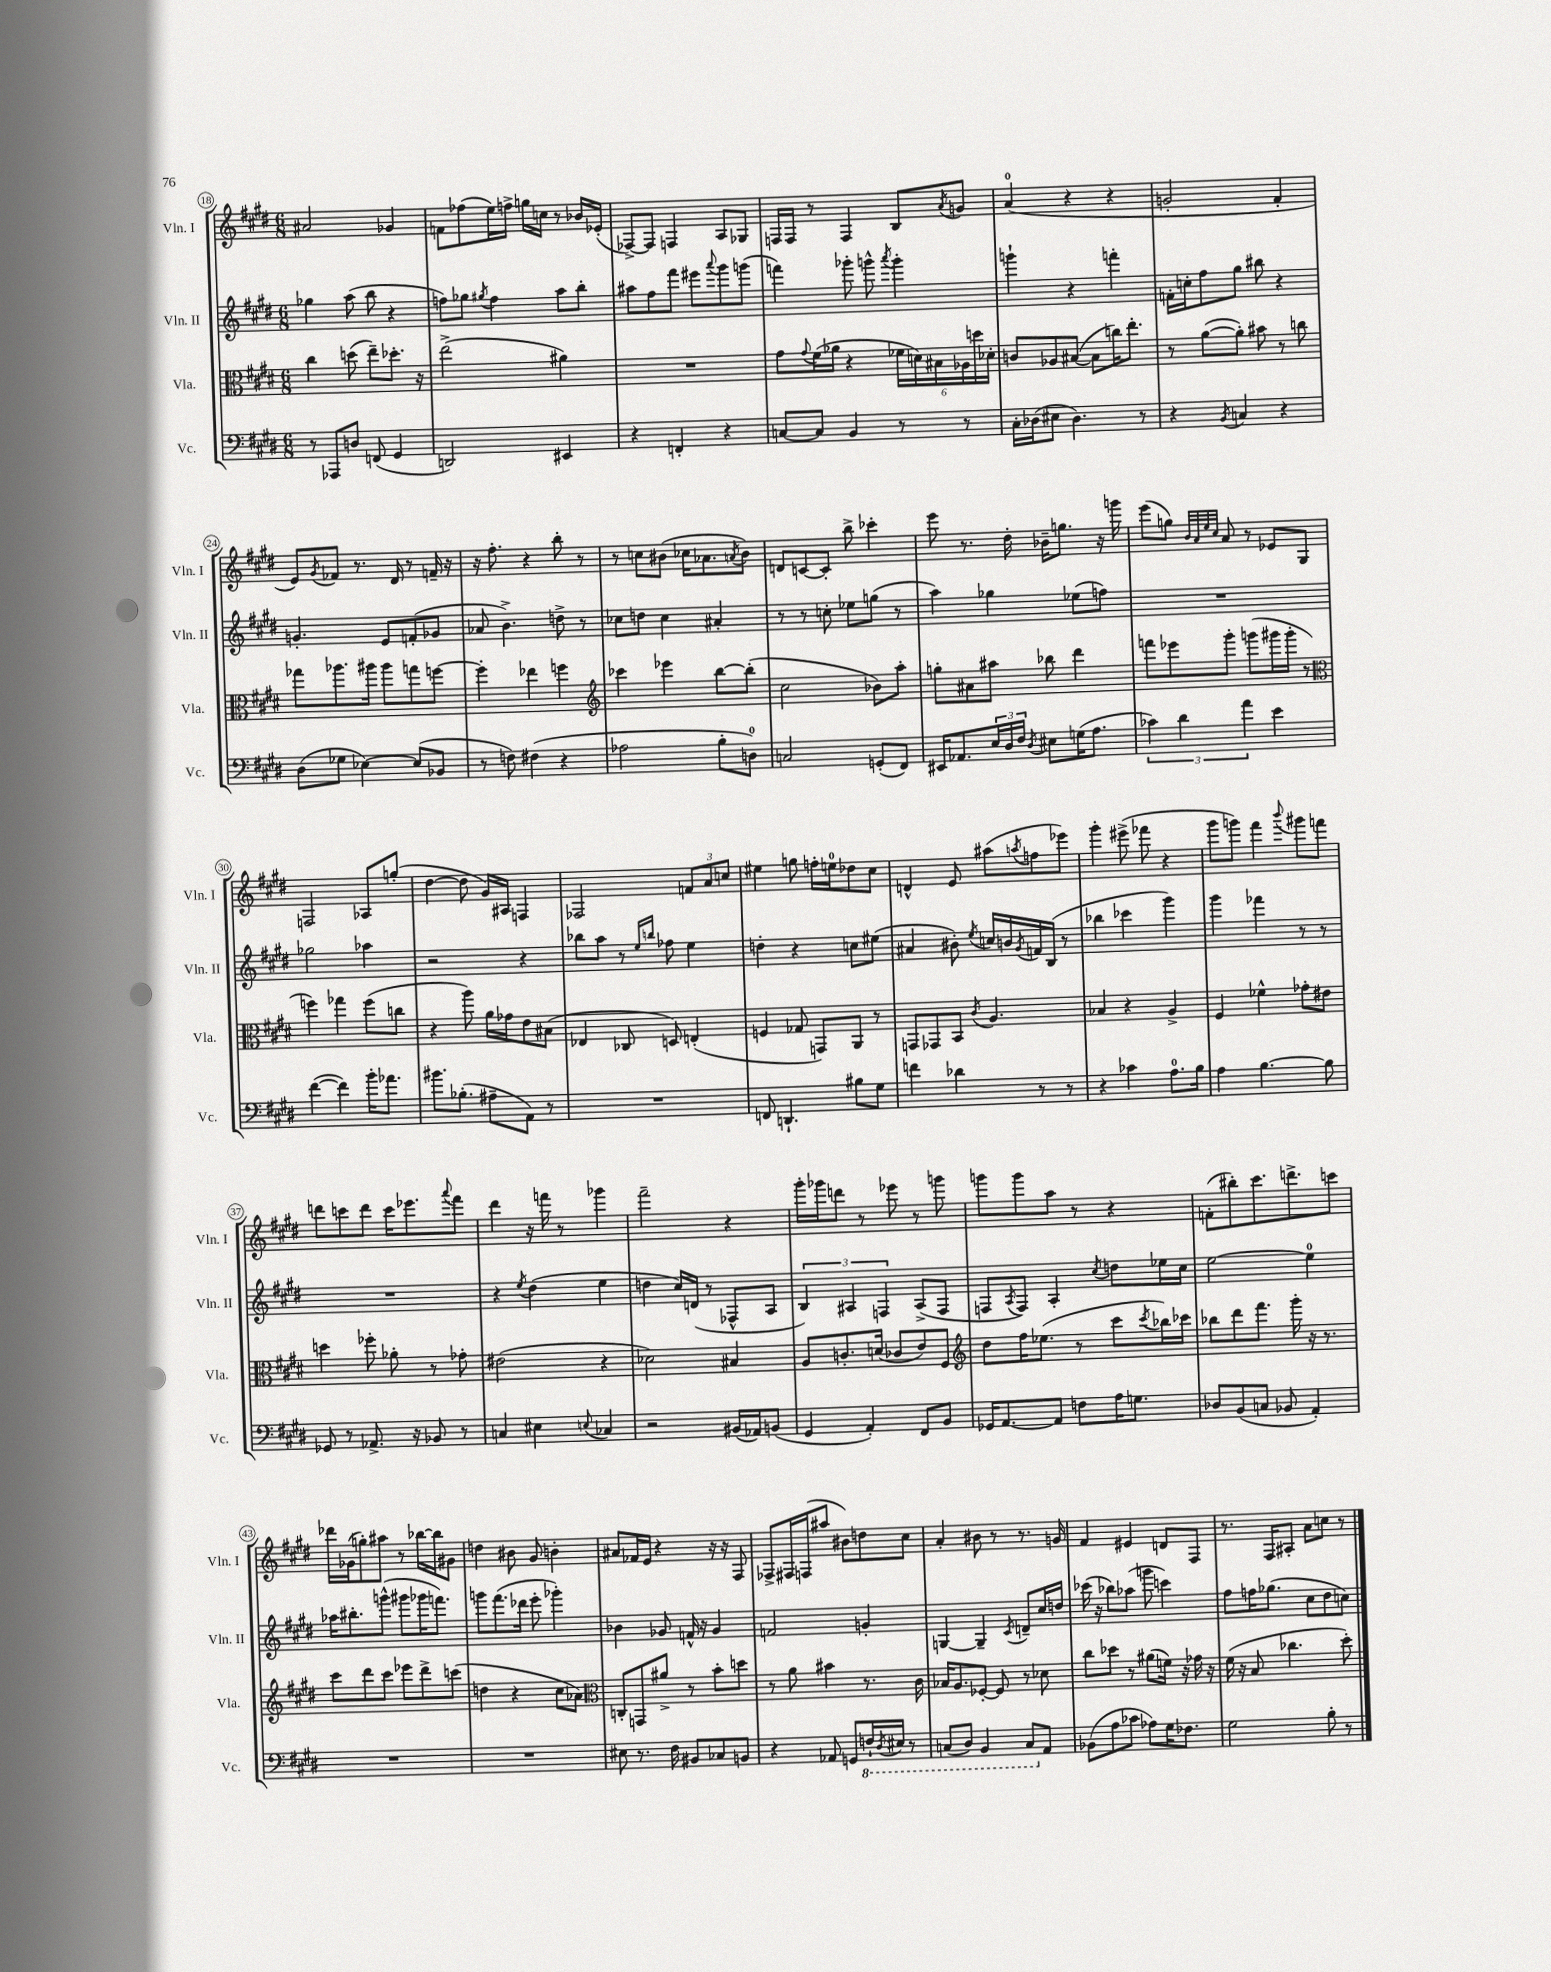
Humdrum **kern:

**kern	**kern	**kern	**kern
*staff4	*staff3	*staff2	*staff1
*clefF4	*clefC3	*clefG2	*clefG2
*k[f#c#g#d#]	*k[f#c#g#d#]	*k[f#c#g#d#]	*k[f#c#g#d#]
*M6/8	*M6/8	*M6/8	*M6/8
8r	4cc#	4gg-	2a#
8AAA-	.	.	.
8D	(8dd	(8aa	.
(8FF	8ee~)	8bb	.
4GG#	8.dd-'	4r	4g-
.	16r	.	.
=	=	=	=
2DD)	(2ee^	8ff)	8f
.	.	8gg-	(8ff-
.	.	8qgg#	.
.	.	4ff	16ee)
.	.	.	16ff^
.	.	.	16gg
.	.	.	16cc
4EE#	4a#)	8aa	8r
.	.	8bb'	16b-
.	.	.	(16e-'
=	=	=	=
4r	2.r	8aa#	[8F-^)
.	.	8ff#	8F-]
4FF'	.	8fff#	4F
.	.	8eee#	.
.	.	8qqaaa	.
4r	.	8ggg#	8A
.	.	(8ggg	8G-
=	=	=	=
[8C	8g#	4fff)	16F
.	.	.	16F
.	8qqg#	.	.
8C]	(16f#	.	8r
.	16a-	.	.
4BB	4r	8ggg-'	4F
.	.	8ggg^^	.
.	.	8qaaa	.
8r	24f-	4ggg'	8B
.	24d)	.	.
.	24B#	.	.
.	.	.	8qa
8r	24A-	.	8g
.	24dd	.	.
.	24d-'	.	.
=	=	=	=
16C#'	8c	4ggg`	(4a
(16D-	.	.	.
8E#	8A-	.	.
4.D-)	([8B#	4r	4r
.	8B#]	.	.
.	16cc)	4fff'	4r
.	8.ee'	.	.
8r	.	.	.
=	=	=	=
4r	8r	16f'	2g'
.	.	16cc'	.
.	([8a	8ff#	.
8qBB	.	.	.
4C	8a'])	8gg#	.
.	8b#	8bb#	.
4r	8r	4r	4f#'
.	8cc	.	.
=	=	=	=
(8D#	8gg-	4.g'	8e)
.	.	.	8qg#
8G-	8.aa-	.	8f-
[4E-)	.	.	8.r
.	16aa#	.	.
.	8aa#	8e	.
.	.	.	16d#
(8E-]	8gg	(8f'	8r
8BB-	[8ff	8g-	16f~
.	.	.	16r
=	=	=	=
8r	4ff']	8a-	16r
.	.	.	8.ff#'
8F)	.	4.b^)	.
(4F#	4ee-	.	4r
4r	4ff	8dd^	8bb'
.	.	8r	8r
=	=	=	=
*	*clefG2	*	*
2A-	4ccc-	8cc-	8r
.	.	8dd	8cc
.	4eee-	4cc-	(8b#
.	.	.	16cc-
.	.	.	8.a-
8B'	[8bb	4a#'	.
.	.	.	8qa
8D)	(8bb']	.	8b#)
=	=	=	=
2C	2cc#	8r	8d
.	.	8r	[8c
.	.	8cc'	8c']
.	.	8ee-	8bb^
(8GG'	8b-)	(8gg	4ccc-'
8FF#)	8aa'	8r	.
=	=	=	=
16EE#	8gg'	4aa)	8eee
8.AA-	.	.	.
.	8a#	.	8.r
24E	8aa#	4gg-	.
24D#	.	.	.
.	.	.	16dd#'
24F#	.	.	.
8qD#	.	.	.
8E#	8bb-	.	16b-~
.	.	.	8.gg
(16G	4ddd#	(8ee-	.
8.A	.	.	.
.	.	8ff)	16r
.	.	.	16ggg
=	=	=	=
6c-)	8fff	2.r	(8eee
.	8eee-	.	8gg)
6d#	.	.	.
.	.	.	32qqb
.	.	.	32qqa
.	.	.	32qqee
.	.	.	32qqcc#
.	8ggg#'	.	8a
6a	.	.	.
.	(8ggg	.	8r
4e	16ggg#	.	8e-
.	16ggg#'	.	.
.	8r	.	8G#
=	=	=	=
*	*clefC3	*	*
([4f#	4ff)	2gg-	2F
4f#])	4gg-	.	.
16b'	(8ff	4aa-	8A-
8.a-	.	.	.
.	8cc	.	(8gg'
=	=	=	=
8.b#	4r	2r	[4dd#
(8.B-'	.	.	.
.	8aa)	.	8dd#]
8A#~	16a	.	16g#)
.	16g-	.	16A#
8AA)	8e	4r	4F
8r	(8B#	.	.
=	=	=	=
2.r	4E-	8bb-	2F-
.	.	8aa	.
.	8C-	8r	.
.	.	16qqee	.
.	.	16qqbb	.
.	8D)	8ff-	.
.	(4E'	4ee	12f
.	.	.	12a
.	.	.	12cc
=	=	=	=
8FF	4F	4dd'	4ee#
4.DD`	.	.	.
.	8G-	4r	8gg
.	8GG)	.	16ff'
.	.	.	16ee
8B#	8AA	8cc	8dd-
8G#	8r	(8ee#	8cc#
=	=	=	=
4f	8GG	4a#	4d^^
.	8GG-	.	.
4d-	8BB	8b#')	8e
.	8qc#	8qee	.
.	4.A	16cc	(8aa#
.	.	16b	.
.	.	8qg#	8qaa
8r	.	16f	8ff
.	.	(16B	.
8r	.	8r	8eee-)
=	=	=	=
4r	4B-	4bb-	4ggg#'
4c-	4r	4ccc-	(8eee#^
.	.	.	8fff-
8.A	4A^	4ggg#)	4r
16B	.	.	.
=	=	=	=
4A	4F#	4ggg#	8ggg#
.	.	.	8ggg)
[4.B	4f-^^	4fff-	4fff#
.	.	.	8qqbbb
.	8g-'	8r	8ggg#
8B]	8e#	8r	8fff
=	=	=	=
8GG-	4dd	2.r	8ddd
8r	.	.	8ccc
8.AA-^	8ff-'	.	8ddd
.	8a-'	.	16ccc
16r	.	.	8.eee-
8BB-	8r	.	.
.	.	.	8qqaaa
8r	8g-'	.	8fff#
=	=	=	=
4C	(2e#	4r	4ddd#
.	.	8qee	.
4E#	.	(4dd#	16r
.	.	.	16fff
.	.	.	8r
8qqE	.	.	.
4C-	4r	4ee	4ggg-
=	=	=	=
2r	2d-)	4dd	2fff#~
.	.	16cc#)	.
.	.	(16d	.
.	.	8r	.
(16BB#	4B#	8F-^^	4r
16AA-)	.	.	.
(8BB	.	8A	.
=	=	=	=
4GG#	8A	6B)	16ggg#'
.	.	.	16ggg-
.	8.c'	.	8ddd
.	.	6A#	.
4AA')	.	.	8r
.	(16d	.	.
.	.	6F	.
.	8c-	.	8eee-
8FF#	8e)	(8A#^	8r
8BB	8F#	8F	8ggg
=	=	=	=
*	*clefG2	*	*
16GG-	8dd#	8F	8ggg
[8.AA	.	.	.
.	.	8qA	.
.	16ff#	8F)	8ggg
.	(8.ee-	.	.
8AA]	.	4A'	8aa
8F	8r	.	8r
.	.	8qcc#	.
16A	8ccc#	8dd	4r
8.G	.	.	.
.	8qccc#	.	.
.	16bb-)	16ee-	.
.	16ccc-	16cc#	.
=	=	=	=
8D-	8bb-	[2ee	(8f'
(8BB	8ddd#	.	8bb#')
8C	8.fff#	.	8.ccc#
8BB-	.	.	.
.	16ggg#'	.	8.ddd^
4AA')	16r	4ee]	.
.	8.r	.	.
.	.	.	8ccc
=	=	=	=
2.r	8ccc#	16aa-	16ddd-
.	.	8.bb#'	(16g-
.	8ddd#	.	8gg')
.	8ccc#	(8ggg^^	8aa#
.	8eee-	8ggg#	8r
.	8ddd#^	16ggg-	[16bb-
.	.	8.fff)	16bb-]
.	(8ccc	.	8g#
=	=	=	=
2.r	4dd	8ggg	4dd
.	.	(8.fff#	.
.	4r	.	8b#
.	.	16ddd-	.
.	.	8eee'	8g#
.	8cc#	4ggg-')	4b'
.	8a-)	.	.
=	=	=	=
*	*clefC3	*	*
8E#	8C'	4b-	8a#
8.r	8GG	.	16f-
.	.	.	16e
.	8a#^	8g-	4r
16F#	.	.	.
8BB#	8r	16f^^	.
.	.	16r	.
8C-	8b'	4g-	16r
.	.	.	16r
8BB	8dd	.	8F#
=	=	=	=
4r	8r	2f	8F-^
.	8a	.	16F#
.	.	.	(16F
8AA-	4b#	.	8aa#
8GG	.	.	8b#)
16FF`	8.r	4g'	8dd
8qDD#	.	.	.
16EE#	.	.	.
8r	.	.	8cc#
.	16c#	.	.
=	=	=	=
(8CC	16B-	[4G	4a'
.	8.A	.	.
8DD#)	.	.	.
4BBB	[8F-'	4G~]	8b#
.	8F-]	.	8r
.	.	8qc#	.
8CC	8r	8d~	8.r
8AA	8d-	16cc#	.
.	.	16dd	16g
=	=	=	=
(8BB-	8cc#	(16ccc-	4f#
.	.	16r	.
8A	8dd-	8bb-)	.
8c-	8r	(8aa-	4e#
8A-)	(8a#	8ggg	.
16G#	16f)	4ccc)	8d
8.F-	16r	.	.
.	16g-	.	8F#
.	16r	.	.
=	=	=	=
2G#	(16f#	8ff#	8.r
.	16r	.	.
.	8B	16ff	.
.	.	(8.gg-	16F#
.	4.cc-	.	8A#'
.	.	8cc#	8a
8B'	.	8dd#	8cc
8r	8dd#')	8cc)	8r
==	==	==	==
*-	*-	*-	*-
